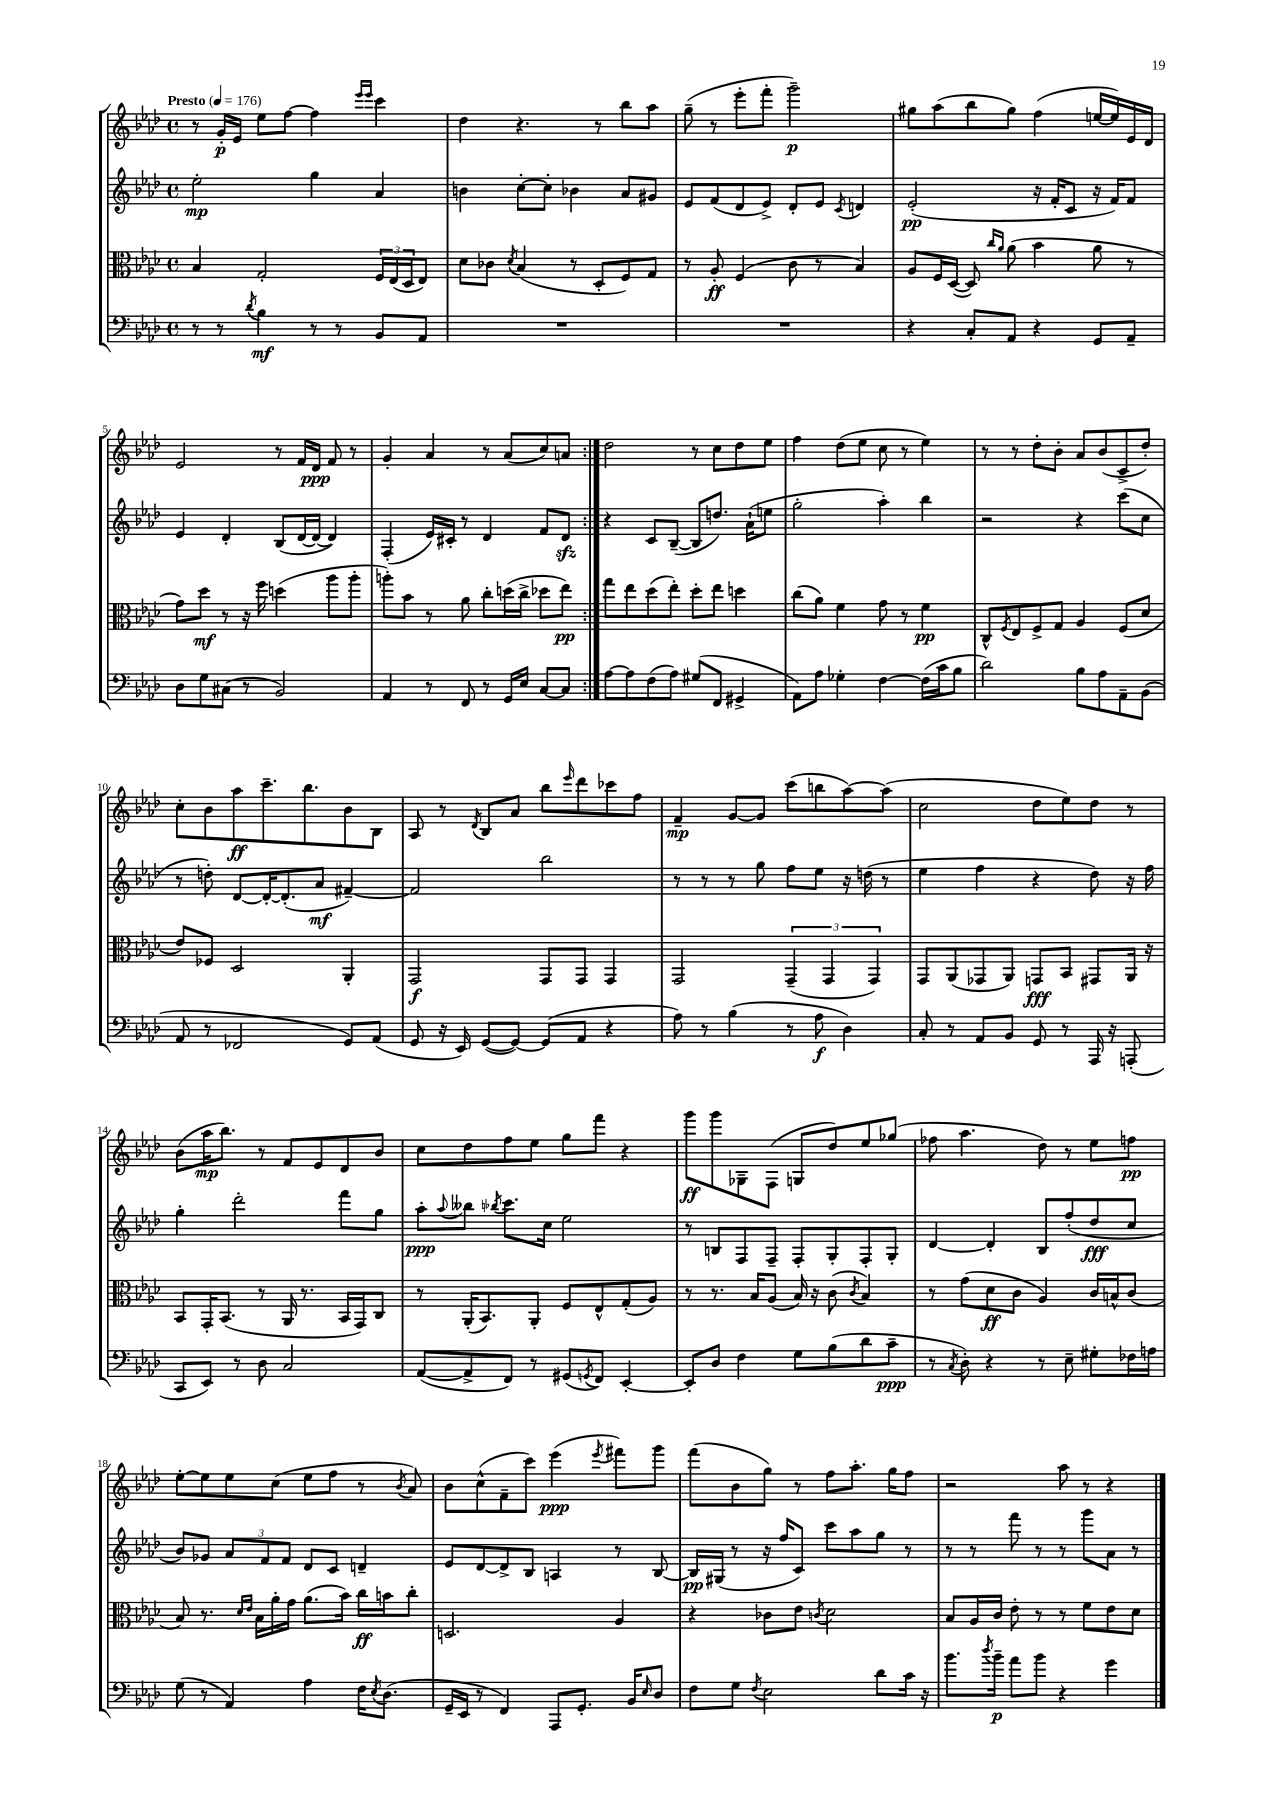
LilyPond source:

<<
\new StaffGroup <<
\new Staff = "s0" {
    \clef treble \key aes \major \defaultTimeSignature \time 4/4 \tempo "Presto" 4 = 176
    \repeat volta 2 { r8 g'16-.\p ees'16 ees''8 f''8~ f''4 \grace { ees'''16 ees'''16 } c'''4 |
    des''4 r4. r8 bes''8 aes''8 |
    g''8--( r8 ees'''8-. f'''8-. g'''2--\p) |
    gis''8 aes''8( bes''8 gis''8) f''4( e''16~ e''16) ees'16 des'16 |
    ees'2 r8 f'16 des'16\ppp f'8 r8 |
    g'4-. aes'4 r8 aes'8( c''8) a'8 | }
    des''2 r8 c''8 des''8 ees''8 |
    f''4 des''8( ees''8 c''8 r8 ees''4) |
    r8 r8 des''8-. bes'8-. aes'8 bes'8( c'8-> des''8-.) |
    c''8-. bes'8 aes''8\ff c'''8.-- bes''8. bes'8 bes8 |
    aes8 r8 \acciaccatura { des'8 } bes8 aes'8 bes''8 \grace { ees'''16 } des'''8 ces'''8 f''8 |
    f'4--\mp g'8~ g'8 c'''8( b''8 aes''8~) aes''8( |
    c''2 des''8 ees''8) des''8 r8 |
    bes'8( aes''16\mp bes''8.) r8 f'8 ees'8 des'8 bes'8 |
    c''8 des''8 f''8 ees''8 g''8 f'''8 r4 |
    g'''8\ff g'''8 ges8-- f8( g8 des''8) ees''8 ges''8( |
    fes''8 aes''4. des''8) r8 ees''8 f''8\pp |
    ees''8~-. ees''8 ees''8 c''8( ees''8 f''8 r8 \acciaccatura { bes'8 } aes'8) |
    bes'8 c''8-^( f'8-- c'''8) ees'''4\ppp( \acciaccatura { ees'''8 } fis'''8) g'''8 |
    f'''8( bes'8 g''8) r8 f''8 aes''8.-. g''16 f''8 |
    r2 aes''8 r8 r4 \bar "|." |
}
\new Staff = "s1" {
    \clef treble \key aes \major \defaultTimeSignature \time 4/4
    \repeat volta 2 { ees''2-.\mp g''4 aes'4 |
    b'4 c''8~-. c''8-. bes'4 aes'8 gis'8 |
    ees'8 f'8( des'8 ees'8->) des'8-. ees'8 \acciaccatura { c'8 } d'4 |
    ees'2-.\pp( r16 f'16-. c'8 r16 f'16) f'8 |
    ees'4 des'4-. bes8( des'16~ des'16~ des'4) |
    f4-.( ees'16) cis'16-. r8 des'4 f'8 des'8\sfz | }
    r4 c'8 bes8~--( bes8 d''8.) aes'16-!( e''8 |
    g''2-. aes''4-.) bes''4 |
    r2 r4 c'''8( c''8 |
    r8 d''8-.) des'8~ des'16~-. des'8.-.( aes'8\mf fis'4~--) |
    fis'2 bes''2 |
    r8 r8 r8 g''8 f''8 ees''8 r16 d''16( r8 |
    ees''4 f''4 r4 des''8) r16 f''16 |
    g''4-. des'''2-. f'''8 g''8 |
    aes''8-.\ppp \appoggiatura { aes''8 } beses''8 \acciaccatura { bes''8 } c'''8. c''16 ees''2 |
    r8 b8 f8 f8-- f8-. g8-. f8-. g8-. |
    des'4~ des'4-. bes8 f''8-.( des''8\fff c''8 |
    bes'8) ges'8 \tuplet 3/2 { aes'8 f'8 f'8 } des'8 c'8 d'4-- |
    ees'8 des'8~ des'8-> bes8 a4 r8 bes8~ |
    bes16\pp gis16( r8 r16 f''16 c'8) c'''8 aes''8 g''8 r8 |
    r8 r8 f'''8 r8 r8 g'''8 aes'8 r8 \bar "|." |
}
\new Staff = "s2" {
    \clef alto \key aes \major \defaultTimeSignature \time 4/4
    \repeat volta 2 { bes4 g2-. \tuplet 3/2 { f16 ees16( des16 } ees8) |
    des'8 ces'8 \acciaccatura { des'8 } bes4( r8 des8-. f8) g8 |
    r8 aes8-.\ff f4( c'8 r8 bes4) |
    aes8 f16 des16~( des8) \grace { c''16 aes'16 } aes'8( bes'4 aes'8 r8 |
    g'8) des''8\mf r8 r16 f''16 d''4( aes''8 aes''8-. |
    a''8-.) bes'8 r8 aes'8 c''8-. d''16( c''16-> des''8 ees''8\pp) | }
    g''8 ees''8 des''8( ees''8-.) des''8-. ees''8 d''4 |
    c''8( aes'8) f'4 g'8 r8 f'4\pp |
    c8-^ \acciaccatura { f8 } ees8 f8-> g8 aes4 f8( des'8 |
    ees'8) fes8 des2 aes,4-. |
    g,2\f g,8 g,8 g,4 |
    g,2 \tuplet 3/2 { g,4--( g,4 g,4) } |
    g,8 aes,8( ges,8 aes,8) g,8\fff bes,8 gis,8 aes,16 r16 |
    bes,8 g,16-. bes,8.( r8 aes,16 r8. bes,16 g,16) c8 |
    r8 aes,16-.( bes,8.) aes,8-. f8 ees8-^ g8-.( aes8) |
    r8 r8. bes16 aes8( bes16) r16 c'8( \acciaccatura { c'8 } bes4) |
    r8 g'8( des'8\ff c'8 aes4) c'16 b16-^ c'8( |
    bes8) r8. \grace { des'16 ees'16 } bes16 aes'16-. g'16 aes'8.( bes'16) c''16\ff b'16 c''8-. |
    d2. aes4 |
    r4 ces'8 ees'8 \acciaccatura { c'8 } des'2 |
    bes8 aes16 c'16 ees'8-. r8 r8 f'8 ees'8 des'8 \bar "|." |
}
\new Staff = "s3" {
    \clef bass \key aes \major \defaultTimeSignature \time 4/4
    \repeat volta 2 { r8 r8 \acciaccatura { des'8 } bes4\mf r8 r8 bes,8 aes,8 |
    R1 |
    R1 |
    r4 c8-. aes,8 r4 g,8 aes,8-- |
    des8 g8 cis8( r8 bes,2) |
    aes,4 r8 f,8 r8 g,16 ees16 c8~ c8 | }
    aes8~ aes8 f8( aes8) gis8( f,8 gis,4-> |
    aes,8) aes8 ges4-. f4~ f16( c'16 bes8 |
    des'2) bes8 aes8 aes,8-- bes,8( |
    aes,8 r8 fes,2 g,8) aes,8( |
    g,8 r16 ees,16) g,8~( g,8~) g,8( aes,8 r4 |
    aes8) r8 bes4( r8 aes8\f des4) |
    c8-. r8 aes,8 bes,8 g,8 r8 aes,,16 r16 a,,8-.( |
    c,8 ees,8) r8 des8 c2 |
    aes,8~( aes,8-> f,8) r8 gis,8( \acciaccatura { g,8 } f,8) ees,4~-. |
    ees,8-. des8 f4 g8 bes8( des'8 c'8--\ppp |
    r8 \acciaccatura { c8 } des8-.) r4 r8 ees8-- gis8-. fes16 a16 |
    g8( r8 aes,4) aes4 f16 \acciaccatura { ees8 } des8.( |
    g,16-- ees,16 r8 f,4) aes,,8 g,8.-. bes,16 \grace { ees16 } des8 |
    f8 g8 \acciaccatura { f8 } ees2 des'8 c'16 r16 |
    bes'8. \acciaccatura { des''8 } bes'16--\p aes'8 bes'8 r4 g'4 \bar "|." |
}
>>
>>
